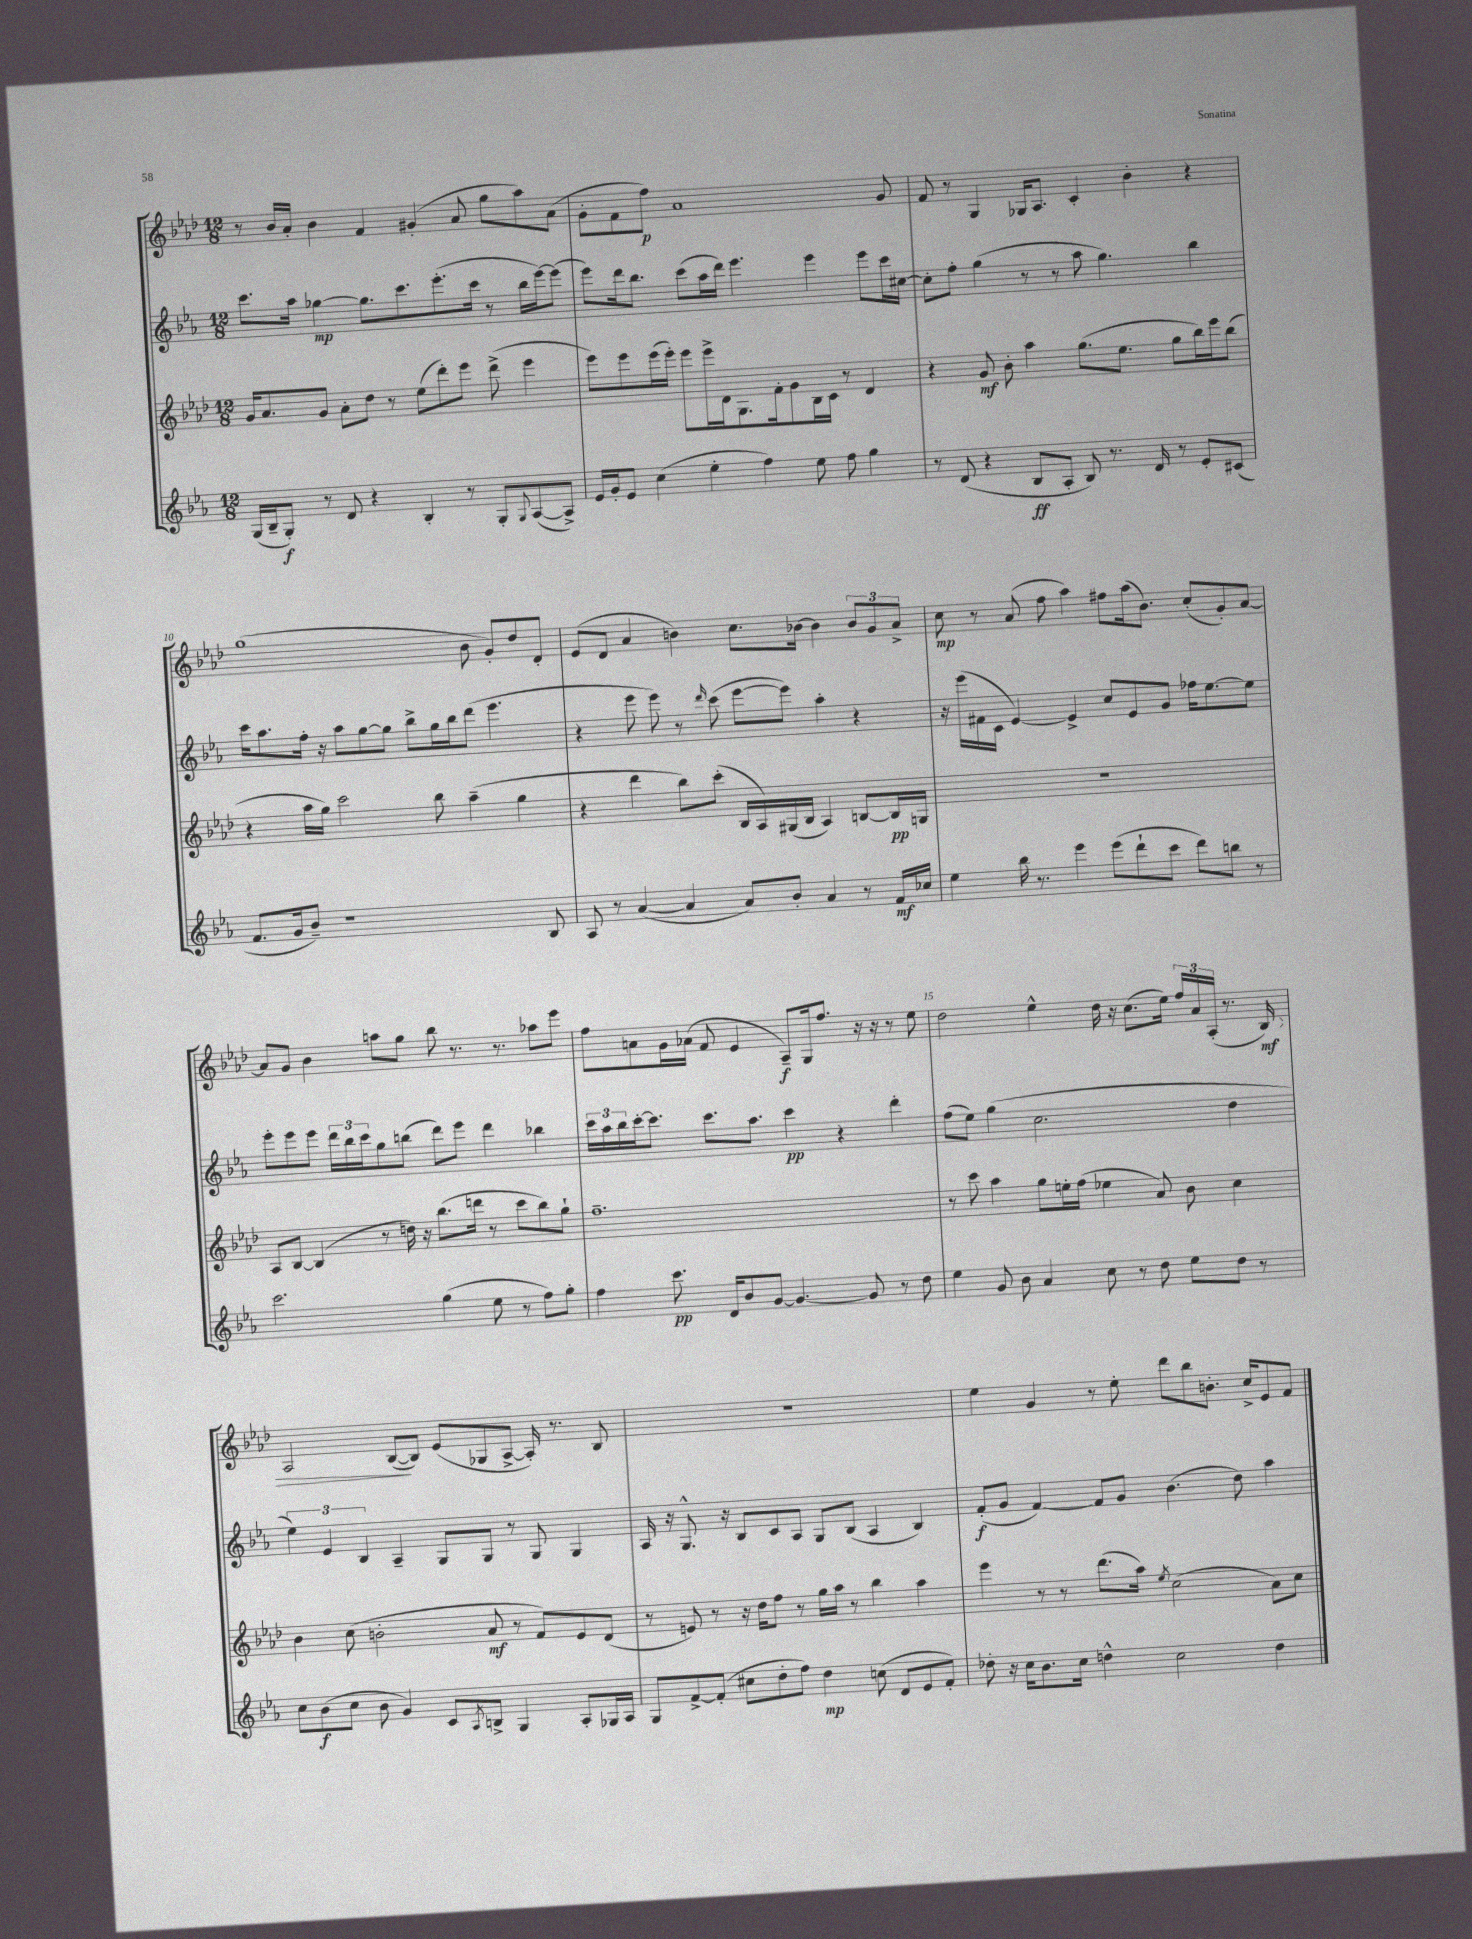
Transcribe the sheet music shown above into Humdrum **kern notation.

**kern	**dynam	**kern	**dynam	**kern	**dynam	**kern	**dynam
*part4	*part4	*part3	*part3	*part2	*part2	*part1	*part1
*staff4	*staff4	*staff3	*staff3	*staff2	*staff2	*staff1	*staff1
*clefG2	*	*clefG2	*	*clefG2	*	*clefG2	*
*k[b-e-a-]	*	*k[b-e-a-d-]	*	*k[b-e-a-]	*	*k[b-e-a-d-]	*
*M12/8	*	*M12/8	*	*M12/8	*	*M12/8	*
=7	=7	=7	=7	=7	=7	=7	=7
(16G/LL	.	16g/KL	.	8.ccc\L	.	8r	.
16B-~/J	.	8.a-/	.	.	.	.	.
8G'/J)	f	.	.	.	.	16b-/LL	.
.	.	.	.	16aa-\Jk	.	16a-'/JJ	.
8r	.	8g/J	.	[4gg-X\	mp	4b-\	.
8d/	.	8a-'\L	.	.	.	.	.
4r	.	8dd-\J	.	8.gg-\L]	.	4f/	.
.	.	8r	.	.	.	.	.
.	.	.	.	8.ccc\	.	.	.
4B-'/	.	(8ee-\L	.	.	.	(4g#X'/	.
.	.	8ddd-'\)	.	(8.eee-'\	.	.	.
8r	.	8eee-\J	.	.	.	8a-/	.
.	.	.	.	16ccc\Jk	.	.	.
8G'/L	.	(8ddd-^\	.	8r	.	8gg\L	.
8qqG/	.	.	.	.	.	.	.
([8A-/	.	4eee-\	.	16bb-\LL	.	8aa-\)	.
.	.	.	.	[16eee-\J)	.	.	.
8A-^/J])	.	.	.	(8eee-\J]	.	(8a-\J	.
=8	=8	=8	=8	=8	=8	=8	=8
16e-/LL	.	8eee-\L)	.	8eee-\L)	.	8g'\L	.
16g'/J	.	.	.	.	.	.	.
8e-/J	.	8eee-\	.	16ddd\k	.	8f\	.
.	.	.	.	8.bb-\J	.	.	.
(4cc\	.	(16eee-\L	.	.	.	8ff\J)	p
.	.	16eee-'\JJ)	.	.	.	.	.
.	.	8eee-\L	.	(8ccc\L	.	1a-	.
4ee-'\	.	16eee-^\L	.	16aa-\L	.	.	.
.	.	16d-\J	.	16ddd\JJ)	.	.	.
.	.	8.G\	.	4.eee-\	.	.	.
4ff\)	.	.	.	.	.	.	.
.	.	16f'\k	.	.	.	.	.
.	.	8g\	.	.	.	.	.
8ee-\	.	16B-\L	.	4eee-\	.	.	.
.	.	16c\JJ	.	.	.	.	.
8ff\	.	8r	.	.	.	.	.
4gg\	.	4d-/	.	8eee-\L	.	.	.
.	.	.	.	16ccc\L	.	8g/	.
.	.	.	.	[16cc#X\JJ	.	.	.
=9	=9	=9	=9	=9	=9	=9	=9
8r	.	4r	.	8cc#'\L]	.	8f/	.
(8d/	.	.	.	8ff'\J	.	8r	.
4r	.	8g/	mf	(4gg\	.	4G/	.
.	.	8b-'\	.	.	.	.	.
8B-/L	ff	4aa-\	.	8r	.	16G-X/KL	.
.	.	.	.	.	.	8.A-/J	.
8A-'/J	.	.	.	8r	.	.	.
8B-/)	.	(8.gg\L	.	8aa-\	.	4c'/	.
8.r	.	.	.	4.gg\)	.	.	.
.	.	8.ee-\J	.	.	.	.	.
.	.	.	.	.	.	4b-'\	.
16d/	.	.	.	.	.	.	.
8r	.	8gg\L	.	.	.	.	.
8e-'/L	.	16bb-\L)	.	4bb-\	.	4r	.
.	.	16eee-\J	.	.	.	.	.
(8c#X/J	.	(8bb-\J	.	.	.	.	.
!!LO:LB:g=z
=10	=10	=10	=10	=10	=10	=10	=10
8.f/L	.	4r	.	16ccc\KL	.	(1gg	.
.	.	.	.	8.aa-\	.	.	.
16g/k	.	.	.	.	.	.	.
8b-~/J)	.	16aa-\LL	.	16ff'\Jk	.	.	.
.	.	16gg\JJ)	.	16r	.	.	.
1r	.	2ccc\	.	8aa-\L	.	.	.
.	.	.	.	[8gg\	.	.	.
.	.	.	.	8gg\J]	.	.	.
.	.	.	.	8bb-^\L	.	.	.
.	.	8bb-\	.	16gg\L	.	.	.
.	.	.	.	16bb-\J	.	.	.
.	.	(4aa-~\	.	(8ddd\J	.	8b-\	.
.	.	.	.	4.eee-\	.	8g'/L)	.
.	.	4gg\	.	.	.	8dd-/	.
8B-/	.	.	.	.	.	8d-'/J	.
=11	=11	=11	=11	=11	=11	=11	=11
8A-/	.	4r	.	4r	.	(8e-/L	.
8r	.	.	.	.	.	8d-/J	.
([4a-/	.	4ddd-\	.	8eee-\	.	4a-/	.
.	.	.	.	8eee-\)	.	.	.
4a-/]	.	8bb-\L)	.	8r	.	4bn\)	.
.	.	.	.	16qqddd/	.	.	.
.	.	(8ccc'\J	.	(8ccc\	.	.	.
8a-/L)	.	16B-/LL	.	[8eee-\L	.	8.cc\L	.
.	.	16A-/)	.	.	.	.	.
8b-'/J	.	(16G#X/	.	8eee-\J])	.	.	.
.	.	16B-/JJ	.	.	.	[16b-X\Jk	.
4a-/	.	4A-/)	.	4aa-'\	.	4b-\]	.
8r	.	[8Bn/L	.	4r	.	12b-/L	.
.	.	.	.	.	.	12g/	.
16f/LL	mf	16B/L]	pp	.	.	.	.
.	.	.	.	.	.	12a-^/J	.
16cc-X/JJ	.	16Gn/JJ	.	.	.	.	.
=12	=12	=12	=12	=12	=12	=12	=12
4ee-\	.	1.r	.	16r	.	8cc\	mp
.	.	.	.	(16eee-\LL	.	.	.
.	.	.	.	16f#X\	.	8r	.
.	.	.	.	16c\JJ	.	.	.
16bb-\	.	.	.	[4e-/)	.	(8a-/	.
8.r	.	.	.	.	.	.	.
.	.	.	.	.	.	8ff\	.
4eee-\	.	.	.	4e-^/]	.	4aa-\)	.
(8eee-\L	.	.	.	8cc/L	.	8ff#X\L	.
8ddd`\	.	.	.	8e-/	.	(16aa-\k	.
.	.	.	.	.	.	8.b-\J)	.
8ccc\J	.	.	.	8g/J	.	.	.
8ddd\L)	.	.	.	16ff-X\KL	.	(8cc'/L	.
.	.	.	.	[8.ee-\	.	.	.
8bbn\J	.	.	.	.	.	8g'/)	.
8r	.	.	.	8ee-\J]	.	[8a-/J	.
!!LO:LB:g=z
=13	=13	=13	=13	=13	=13	=13	=13
2.ccc\	.	8A-/L	.	8eee-'\L	.	8a-/L]	.
.	.	[8B-/J	.	8eee-\	.	8g/J	.
.	.	(4B-/]	.	8eee-\J	.	4b-\	.
.	.	.	.	24ddd\LL	.	.	.
.	.	.	.	24bb-\	.	.	.
.	.	.	.	24ccc\J	.	.	.
.	.	8r	.	8gg\	.	8aan\L	.
.	.	16ddn\)	.	(8bbn\J	.	8gg\J	.
.	.	16r	.	.	.	.	.
(4gg\	.	(8.bb-\L	.	8ddd\L)	.	8bb-\	.
.	.	.	.	8eee-\J	.	8.r	.
.	.	16dddn\Jk	.	.	.	.	.
8ee-\	.	8r	.	4ddd\	.	.	.
.	.	.	.	.	.	8.r	.
8r	.	8ccc\L	.	.	.	.	.
8ff\L)	.	8bb-\)	.	4bb-X\	.	8aa-X\L	.
8gg'\J	.	8gg`\J	.	.	.	8eee-\J	.
=14	=14	=14	=14	=14	=14	=14	=14
4ff\	.	1.ff~	.	24ccc\LL	.	8ff\L	.
.	.	.	.	24aa-\	.	.	.
.	.	.	.	24bb-\	.	.	.
.	.	.	.	[16ccc'\J	.	8an\	.
.	.	.	.	8.ccc\J]	.	.	.
8.ccc\	pp	.	.	.	.	16g\L	.
.	.	.	.	.	.	(16a-X\JJ	.
.	.	.	.	8.ccc\L	.	8f/	.
16d/KL	.	.	.	.	.	.	.
8b-/	.	.	.	.	.	4e-/	.
.	.	.	.	8.aa-\J	.	.	.
[8g/J	.	.	.	.	.	.	.
4.g/_	.	.	.	4ccc\	pp	8A-~/L)	f
.	.	.	.	.	.	16G/k	.
.	.	.	.	.	.	8.ff/J	.
.	.	.	.	4r	.	.	.
8g/]	.	.	.	.	.	16r	.
.	.	.	.	.	.	16r	.
8r	.	.	.	4ddd'\	.	8r	.
8dd\	.	.	.	.	.	8ee-\	.
=15	=15	=15	=15	=15	=15	=15	=15
4ee-\	.	8r	.	(8ff\L	.	2dd-\	.
.	.	8ccc\	.	8ee-\J)	.	.	.
8g/	.	4aa-\	.	(4gg\	.	.	.
8b-\	.	.	.	.	.	.	.
4a-/	.	8gg\L	.	2.cc\	.	4ee-^^\	.
.	.	16een'\L	.	.	.	.	.
.	.	(16ff\JJ	.	.	.	.	.
8cc\	.	4ee-X\	.	.	.	16dd-\	.
.	.	.	.	.	.	16r	.
8r	.	.	.	.	.	(8.cc\L	.
8dd\	.	8a-/)	.	.	.	.	.
.	.	.	.	.	.	16ee-\Jk)	.
8ee-\L	.	8b-\	.	.	.	24ff/LL	.
.	.	.	.	.	.	24a-/	.
.	.	.	.	.	.	(24A-'/JJ	.
8dd\J	.	4cc\	.	4dd\	.	8.r	.
8r	.	.	.	.	.	.	.
!	!	!	!	!	!	!	!LO:HP:b
.	.	.	.	.	.	16B-/)	> mf
!!LO:LB:g=z
=16	=16	=16	=16	=16	=16	=16	=16
8cc\L	.	4b-\	.	6ee-\)	.	2A-/	.
(8b-\	f	.	.	.	.	.	.
.	.	.	.	6e-/	.	.	.
8cc\J	.	(8cc\	.	.	.	.	.
.	.	.	.	6B-/	.	.	.
8b-\	.	2bn'\	.	.	.	.	.
4g/)	.	.	.	4A-~/	.	([8B-/L	.
.	.	.	.	.	.	8B-/J])	]
8c/L	.	.	.	8G/L	.	(8e-/L	.
8qA-/	.	.	.	.	.	.	.
8Bn^/J	.	8a-/	mf	8G/J	.	8G-X/	.
4G/	.	8r	.	8r	.	[8A-^/J	.
.	.	8f/L)	.	8G/	.	16A-'/])	.
.	.	.	.	.	.	8.r	.
8A-'/L	.	8e-/	.	4G/	.	.	.
16G-X/L	.	(8d-/J	.	.	.	8B-/	.
16A-/JJ	.	.	.	.	.	.	.
=17	=17	=17	=17	=17	=17	=17	=17
8G/L	.	8r	.	16A-/	.	1.r	.
.	.	.	.	16r	.	.	.
[8f^/	.	8en/)	.	8.G^^/	.	.	.
(8f'/J]	.	8r	.	.	.	.	.
.	.	.	.	16r	.	.	.
8cc#X\L	.	16r	.	8B-/L	.	.	.
.	.	16dd-\KL	.	.	.	.	.
8dd'\	.	8ff\J	.	8c/	.	.	.
8ff\J)	.	8r	.	8A-/J	.	.	.
4dd\	mp	16gg\LL	.	8G/L	.	.	.
.	.	16aa-\JJ	.	.	.	.	.
.	.	8r	.	(8B-/J	.	.	.
(8ccn\	.	4bb-\	.	4A-/	.	.	.
8d/L	.	.	.	.	.	.	.
8e-/	.	4aa-\	.	4B-/)	.	.	.
8f'/J)	.	.	.	.	.	.	.
=18	=18	=18	=18	=18	=18	=18	=18
8dd-X'\	.	4eee-\	.	(8f'/L	f	4ee-\	.
16r	.	.	.	8g/J	.	.	.
16cc\KL	.	.	.	.	.	.	.
8.b-\	.	8r	.	[4f/)	.	4g/	.
.	.	8r	.	.	.	.	.
16cc\Jk	.	.	.	.	.	.	.
4ddn^^\	.	(8.ddd-\L	.	8f/L]	.	8r	.
.	.	.	.	8g/J	.	8ee-'\	.
.	.	16aa-\Jk)	.	.	.	.	.
.	.	8qee-/	.	.	.	.	.
2cc\	.	(2cc\	.	(4.b-\	.	8ddd-\L	.
.	.	.	.	.	.	8bb-\	.
.	.	.	.	.	.	8.bn'\J	.
.	.	.	.	8dd\)	.	.	.
.	.	.	.	.	.	16cc^/KL	.
4dd\	.	8a-\L)	.	4aa-\	.	8e-/	.
.	.	8cc\J	.	.	.	8f/J	.
==	==	==	==	==	==	==	==
*-	*-	*-	*-	*-	*-	*-	*-
